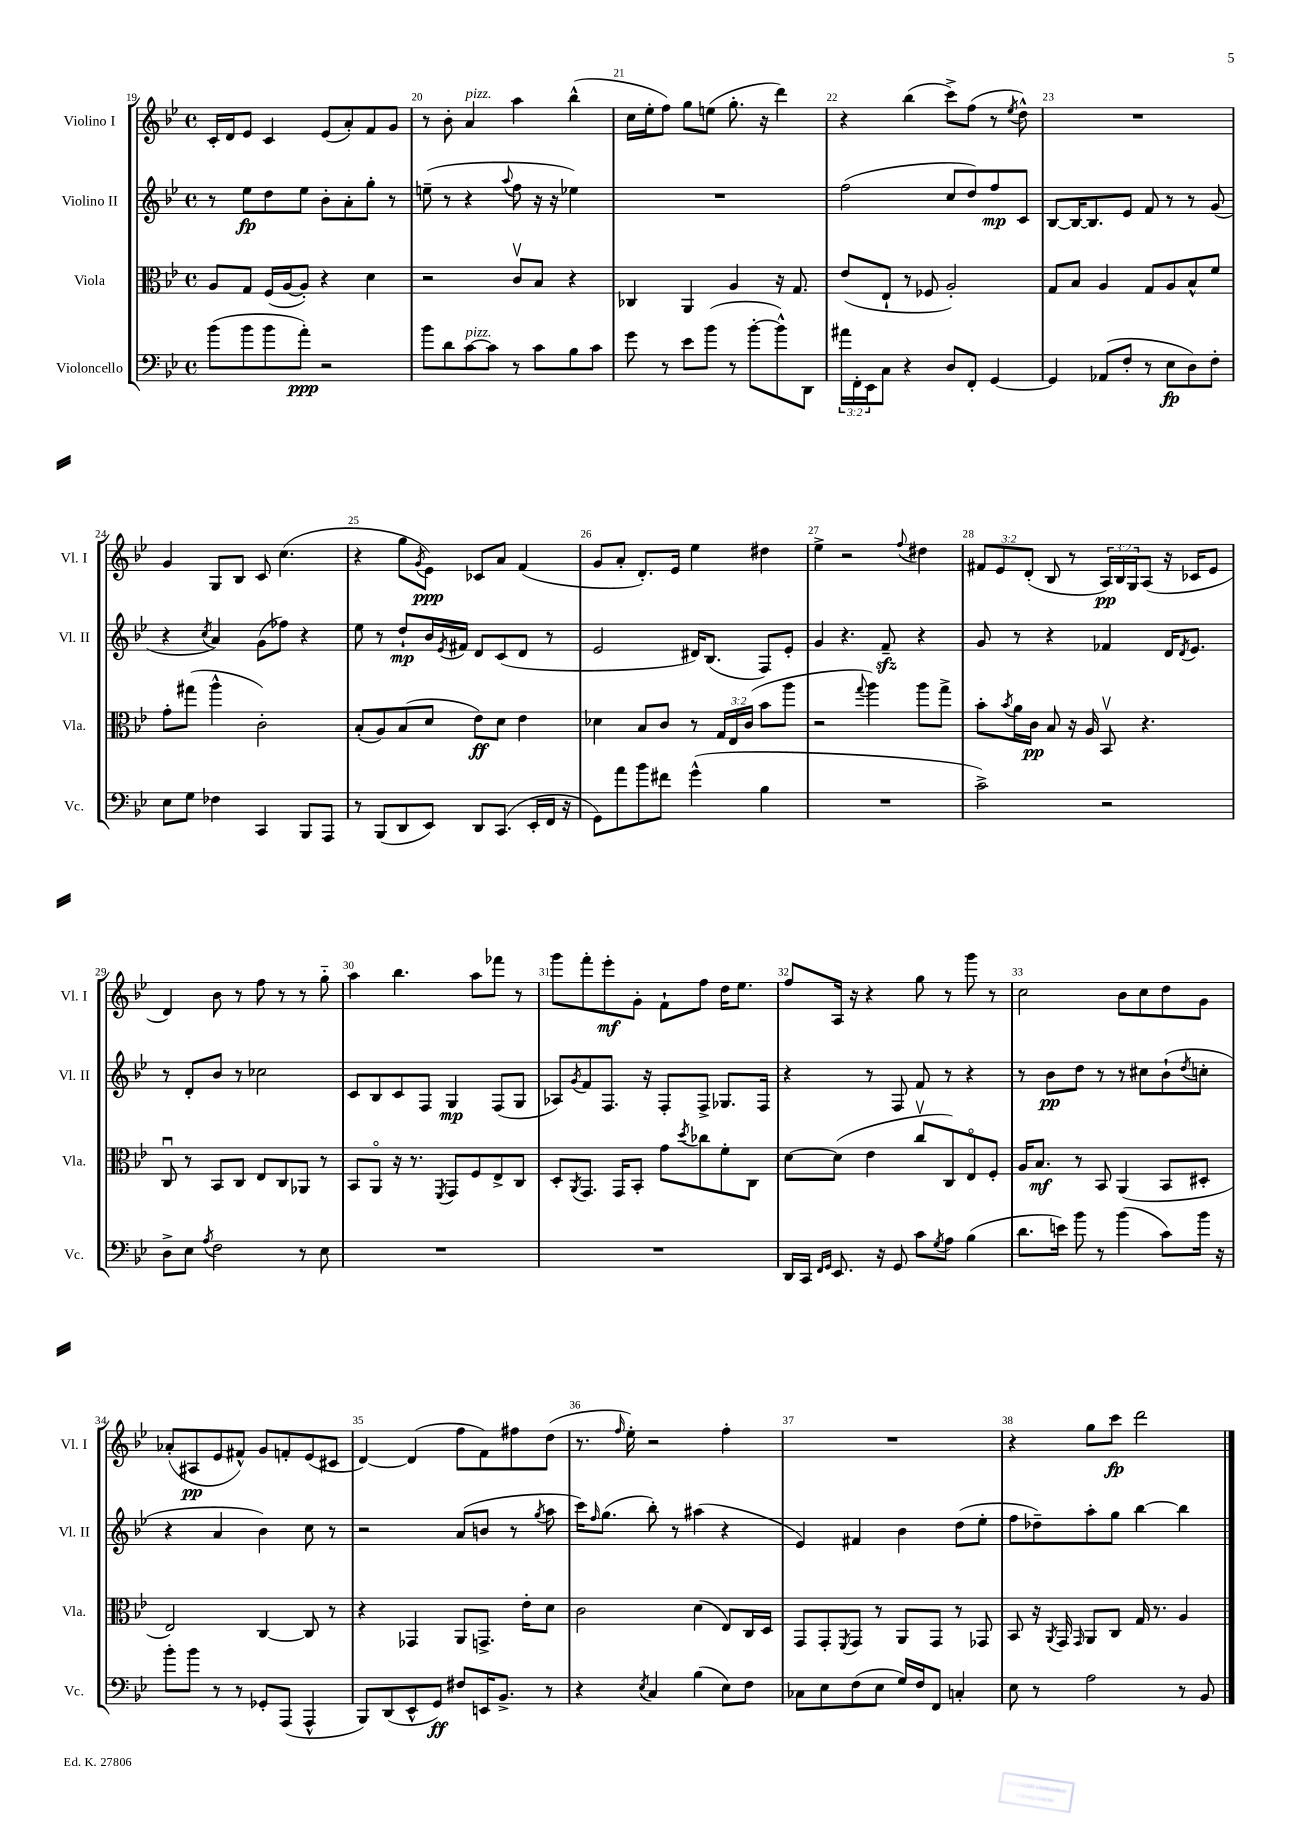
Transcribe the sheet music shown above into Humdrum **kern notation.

**kern	**kern	**kern	**kern
*staff4	*staff3	*staff2	*staff1
*clefF4	*clefC3	*clefG2	*clefG2
*k[b-e-]	*k[b-e-]	*k[b-e-]	*k[b-e-]
*M4/4	*M4/4	*M4/4	*M4/4
*met(c)	*met(c)	*met(c)	*met(c)
(8b-	8A	8r	16c'
.	.	.	16d
8b-	8G	8ee-	8e-
8b-	(16F	8dd	4c
.	[16A	.	.
8a')	8A'])	8ee-	.
2r	4r	8b-'	(8e-
.	.	8a'	8a')
.	4d	8gg'	8f
.	.	8r	8g
=	=	=	=
8b-	2r	(8ee~	8r
8d	.	8r	8b-'
[8c	.	4r	4a
8c]	.	.	.
.	.	8qqaa	.
8r	8cv	8ff	4aa
8c	8B-	16r	.
.	.	16r	.
8B-	4r	4ee-)	(4bb-^^
8c	.	.	.
=	=	=	=
8g	4C-	1r	16cc
.	.	.	16ee-'
8r	.	.	8ff)
8e-	4AA	.	8gg
(8b-	.	.	(8ee
8r	4A	.	8.gg'
[8b-'	.	.	.
.	.	.	16r
8b-^^])	16r	.	4ddd)
.	8.G	.	.
8DD	.	.	.
=	=	=	=
24a#	(8e-	(2ff	4r
24FF'	.	.	.
24EE-	.	.	.
8C	8E-`	.	.
4r	8r	.	(4bb-
.	8F-	.	.
8D	2A')	8cc	8ccc^)
8FF'	.	8dd)	(8ff
[4GG	.	8ff	8r
.	.	.	8qee-
.	.	8c	8dd^^)
=	=	=	=
4GG]	8G	[8B-	1r
.	8B-	16B-_	.
.	.	8.B-]	.
(8AA-	4A	.	.
8F'	.	8e-	.
8r	8G	8f	.
8E-	8A	8r	.
8D)	8B-^^	8r	.
8F'	8f	(8g	.
=	=	=	=
8E-	8g'	4r	4g
8G	(8gg#	.	.
.	.	8qcc	.
4F-	4aa^^	4a)	8G
.	.	.	8B-
4CC	2c')	(8g	8c
.	.	8ff-)	(4.cc
8BBB-	.	4r	.
8AAA	.	.	.
=	=	=	=
8r	(8B-'	8ee-	4r
(8BBB-	8A)	8r	.
8DD	(8B-	8dd`	8gg
.	.	.	8qg
8EE-)	8d	16b-	8e-)
.	.	8qe-	.
.	.	16f#	.
8DD	8e-)	8d	8c-
(8.CC	8d	(8c	8a
.	4e-	8d	(4f
16EE-'	.	.	.
16FF	.	8r	.
16r	.	.	.
=	=	=	=
8GG)	4d-	2e-	8g
8a	.	.	8a'
8b-	8B-	.	8.d')
8f#	8c	.	.
.	.	.	16e-
(4g^^	8r	16d#)	4ee-
.	.	(8.B-	.
.	24G	.	.
.	24E-	.	.
.	(24c	.	.
4B-	8b-	8F)	4dd#
.	8aa	8e-'	.
=	=	=	=
1r	2r	4g	4ee-^
.	.	4.r	2r
.	8qqgg	.	.
.	4aa)	.	.
.	.	8f~	.
.	.	.	8qqff
.	8aa	4r	4dd#
.	8gg^	.	.
=	=	=	=
2c^)	8b-'	8g	12f#
.	.	.	12e-
.	8qb-	.	.
.	16a	8r	.
.	.	.	(12d'
.	16c	.	.
.	8B-	4r	8B-
.	16r	.	8r
.	16A	.	.
2r	8BB-v	4f-	24A)
.	.	.	24B-
.	.	.	24G
.	4.r	.	(8A
.	.	16d	16r
.	.	8qd	.
.	.	8.e-	16c-
.	.	.	8e-
=	=	=	=
8D^	8Cu	8r	4d)
8E-	8r	8d'	.
8qA	.	.	.
2F	8BB-	8b-	8b-
.	8C	8r	8r
.	8E-	2cc-	8ff
.	8C	.	8r
8r	8AA-	.	8r
8E-	8r	.	8gg'~
=	=	=	=
1r	8BB-	8c	4aa
.	8AAo	8B-	.
.	16r	8c	4.bb-
.	8.r	.	.
.	.	8F	.
.	8qFF	.	.
.	8GG	4G	.
.	8F	.	8aa
.	8E-^	(8F	8fff-
.	8C	8G	8r
=	=	=	=
1r	8D'	8A-)	8ggg
.	8qAA	8qg	.
.	8.GG	8f	8fff'
.	.	8.F	8eee-'
.	16GG	.	.
.	8BB-'	.	8g'
.	.	16r	.
.	8g	8F'	8f`
.	8qdd	.	.
.	8cc-	8F^	8ff
.	8f'	8.G-	16dd
.	.	.	8.ee-
.	8C	.	.
.	.	16F	.
=	=	=	=
16DD	[8d	4r	8ff
16CC	.	.	.
16qqFF	.	.	.
16qqGG	.	.	.
8.EE-	(8d]	.	16A
.	.	.	16r
.	4e-	8r	4r
16r	.	.	.
8GG	.	8F	.
8c	8ccv	8f	8gg
8qG	.	.	.
8A	8C)	8r	8r
(4B-	8E-o	4r	8ggg
.	8F'	.	8r
=	=	=	=
8.d	16A	8r	2cc
.	8.B-	.	.
.	.	8b-	.
16e)	.	.	.
8b-	8r	8dd	.
8r	8BB-	8r	.
(4b-	(4AA	8r	8b-
.	.	8cc#	8cc
8c)	8BB-	(8b-`	8dd
.	.	8qdd	.
16b-	8D#'	8cc'	8g
16r	.	.	.
=	=	=	=
8b-'	2E-)	4r	(8a-'
8b-	.	.	8A#
8r	.	4a	8e-
8r	.	.	8f#^^)
8GG-'	[4C	4b-)	8g
(8AAA	.	.	8f'
4AAA^^	8C]	8cc	(8e-
.	8r	8r	8c#
=	=	=	=
8BBB-)	4r	2r	[4d)
(8DD	.	.	.
8EE-^^	4GG-	.	(4d]
8GG)	.	.	.
8F#	8AA	(8a	8ff
16EE	8.GG^	8b	8f)
8.BB-^	.	.	.
.	.	8r	8ff#
.	16e-'	.	.
.	.	8qgg	.
8r	8d	8aa	(8dd
=	=	=	=
4r	2c	16ccc)	8.r
.	.	16qqff	.
.	.	(8.gg	.
.	.	.	16qqff
.	.	.	16ee-')
8qE-	.	.	.
4C	.	8bb-')	2r
.	.	8r	.
(4B-	(4d	(4aa#	.
8E-)	8E-)	4r	4ff'
8F	16C	.	.
.	16D	.	.
=	=	=	=
8C-	8GG	4e-)	1r
8E-	8GG'	.	.
.	8qFF	.	.
(8F	8GG	4f#	.
8E-	8r	.	.
16G)	8AA	4b-	.
16F	.	.	.
8FF	8GG	.	.
4C'	8r	(8dd	.
.	8GG-	8ee-'	.
=	=	=	=
8E-	8BB-	8ff	4r
8r	16r	8dd-~)	.
.	8qAA	.	.
.	16GG	.	.
.	16qqGG	.	.
2A	8AA	8aa'	8gg
.	8C	8gg	8ccc
.	16G	[4bb-	2ddd
.	8.r	.	.
8r	4A	4bb-]	.
8BB-	.	.	.
==	==	==	==
*-	*-	*-	*-
